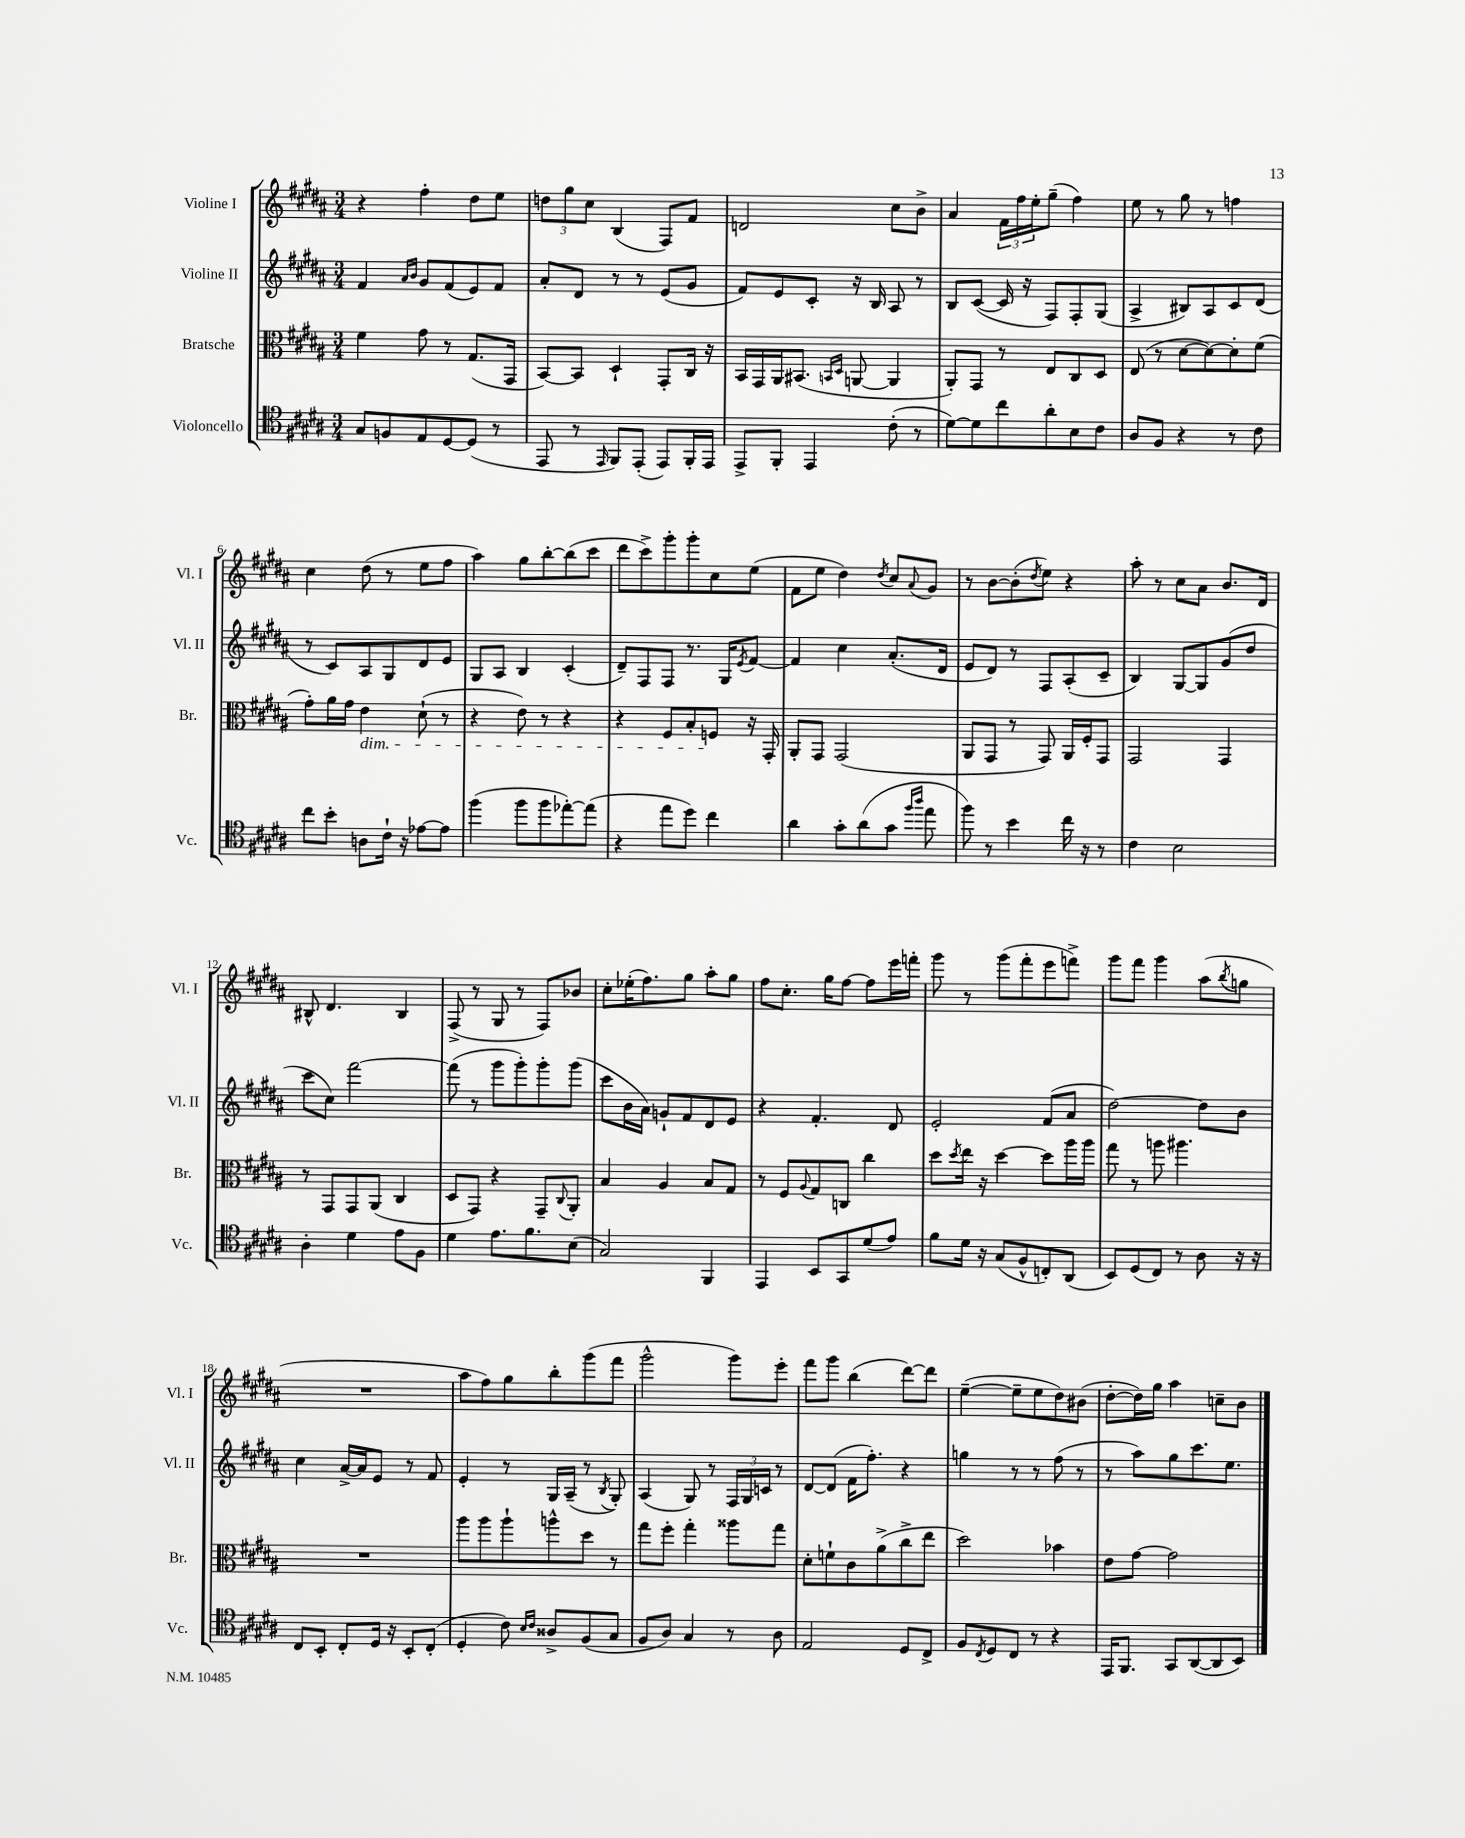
<<
\new StaffGroup <<
\new Staff = "s0" \with { instrumentName = "Violine I" shortInstrumentName = "Vl. I" } {
    \clef treble \key b \major \numericTimeSignature \time 3/4
    r4 fis''4-. dis''8 e''8 |
    \tuplet 3/2 { d''8 gis''8 cis''8 } b4( fis8) fis'8 |
    d'2 cis''8 b'8-> |
    ais'4 \tuplet 3/2 { fis'16 fis''16 e''16-. } gis''8--( fis''4) |
    e''8 r8 gis''8 r8 f''4 |
    cis''4 dis''8( r8 e''8 fis''8 |
    ais''4) gis''8 b''8~-. b''8( cis'''8 |
    dis'''8 cis'''8->) gis'''8-. gis'''8-. cis''8 e''8( |
    fis'8 e''8 dis''4) \acciaccatura { dis''8 } cis''8 \appoggiatura { ais'8 } gis'8 |
    r8 b'8~ b'8-.( \acciaccatura { dis''8 } e''8) r4 |
    ais''8-. r8 cis''8 ais'8 b'8. dis'16 |
    bis8-^ dis'4. bis4 |
    fis8->( r8 gis8 r8 fis8) bes'8 |
    cis''8-. ees''16-.( fis''8.) gis''8 ais''8-. gis''8 |
    fis''8 cis''8.-. gis''16 fis''8~ fis''8 e'''16 f'''16-. |
    gis'''8 r8 gis'''8( fis'''8-. e'''8 f'''8->) |
    gis'''8 fis'''8 gis'''4 ais''8( \acciaccatura { b''8 } g''8 |
    R2. |
    ais''8 fis''8) gis''8 b''8-. gis'''8( fis'''8 |
    gis'''2-^ gis'''8) e'''8-. |
    fis'''8 gis'''8 b''4( dis'''8~) dis'''8 |
    e''4~--( e''8-- e''8 dis''8) bis'8( |
    dis''8~-. dis''16) gis''16 ais''4 c''8-- b'8 \bar "|." |
}
\new Staff = "s1" \with { instrumentName = "Violine II" shortInstrumentName = "Vl. II" } {
    \clef treble \key b \major \numericTimeSignature \time 3/4
    fis'4 \grace { ais'16 b'16 } gis'8 fis'8( e'8) fis'8 |
    ais'8-. dis'8 r8 r8 e'8( gis'8 |
    fis'8) e'8 cis'8-. r16 b16 ais8 r8 |
    b8 cis'8~( cis'16 r16 fis8) fis8-. gis8( |
    ais4-> bis8) ais8 cis'8 dis'8( |
    r8 cis'8) ais8 gis8 dis'8 e'8 |
    gis8 ais8 b4 cis'4-.( |
    dis'8--) fis8 fis8 r8. gis16 \acciaccatura { e'8 } fis'8~ |
    fis'4 cis''4 ais'8.-.( dis'16 |
    e'8 dis'8) r8 fis8 ais8-.( cis'8-- |
    b4) gis8~ gis8 gis'8( dis''8 |
    cis'''8 cis''8) fis'''2~ |
    fis'''8( r8 gis'''8 gis'''8-.) gis'''8-. gis'''8( |
    cis'''8 b'16 ais'16) g'8-! fis'8 dis'8 e'8 |
    r4 fis'4.-. dis'8 |
    e'2-. fis'8( ais'8 |
    dis''2~) dis''8 b'8 |
    cis''4 ais'16~-> ais'16 e'8 r8 fis'8 |
    e'4-. r8 gis16 ais16--( r8 \acciaccatura { b8 } gis8-.) |
    ais4( gis8) r8 \tuplet 3/2 { fis16 gis16 c'16 } r8 |
    dis'8~ dis'8( fis'16 fis''8.-.) r4 |
    g''4 r8 r8 fis''8( r8 |
    r8 ais''8) gis''8 cis'''8. e''8. \bar "|." |
}
\new Staff = "s2" \with { instrumentName = "Bratsche" shortInstrumentName = "Br." } {
    \clef alto \key b \major \numericTimeSignature \time 3/4
    fis'4 gis'8 r8 gis8.( gis,16 |
    b,8~) b,8 dis4-! gis,8-. cis16 r16 |
    b,16 gis,16 ais,16 bis,8.( \grace { b,16 dis16 } a,8~ a,4 |
    ais,8-.) gis,8 r8 e8 cis8 dis8 |
    e8( r8 dis'8~ dis'8~) dis'8-. fis'8( |
    gis'8-.) ais'16 gis'16 e'4\dim dis'8-!( r8 |
    r4 e'8) r8 r4 |
    r4 fis8 b8-. f8\! r16 gis,16-. |
    ais,8-. gis,8 gis,2( |
    ais,8 gis,8 r8 gis,8) ais,16 fis16-. gis,8 |
    gis,2 gis,4 |
    r8 gis,8 gis,8 ais,8( cis4 |
    dis8 gis,8) r4 gis,8-- \appoggiatura { cis8 } ais,8-. |
    b4 ais4 b8 gis8 |
    r8 fis8 \appoggiatura { ais8 } gis8 c8 cis''4 |
    dis''8 \acciaccatura { dis''8 } e''16 r16 dis''4~ dis''8 ais''16 ais''16 |
    gis''8 r8 a''8 ais''4. |
    R2. |
    ais''8 ais''8 ais''8-! a''8-^ dis''8 r8 |
    gis''8 fis''8-. gis''4-. aisis''8 gis''8 |
    dis'8-. f'8-! cis'8 ais'8->( cis''8-> e''8 |
    dis''2) bes'4 |
    e'8 gis'8~ gis'2 \bar "|." |
}
\new Staff = "s3" \with { instrumentName = "Violoncello" shortInstrumentName = "Vc." } {
    \clef tenor \key b \major \numericTimeSignature \time 3/4
    gis8 f8 e8 dis8~ dis8( r8 |
    e,8 r8 \grace { e,16 } fis,8) e,8-.( e,8) fis,16-. e,16 |
    e,8-> fis,8-. e,4 cis'8-.( r8 |
    dis'8~) dis'8 cis''8 ais'8-. b8 cis'8 |
    ais8 fis8 r4 r8 cis'8 |
    cis''8 b'8-. a8 cis'16-! r16 ees'8~ ees'8 |
    fis''4( fis''8 fis''8 ees''8~-.) ees''8( |
    r4 e''8 dis''8) cis''4 |
    ais'4 gis'8-. ais'8( gis'8 \grace { fis''16 ais''16 } e''8 |
    fis''8) r8 b'4 cis''16 r16 r8 |
    cis'4 b2 |
    ais4-. dis'4 e'8 fis8 |
    dis'4 e'8. fis'8. b8( |
    gis2) fis,4 |
    e,4 b,8 gis,8 dis'8( e'8) |
    fis'8 dis'16 r16 gis8( fis8-^ c8-.) ais,8( |
    b,8) dis8( cis8) r8 ais8 r16 r16 |
    cis8 b,8-. cis8-. dis16 r16 b,8-. cis8-.( |
    dis4-. cis'8) \grace { b16 cis'16 } aisis8-> fis8( gis8 |
    fis8 ais8) gis4 r8 ais8 |
    e2 dis8 cis8-> |
    fis8 \acciaccatura { cis8 } dis8 cis8 r8 r4 |
    e,16 fis,8. gis,8 ais,8~( ais,8 b,8) \bar "|." |
}
>>
>>
